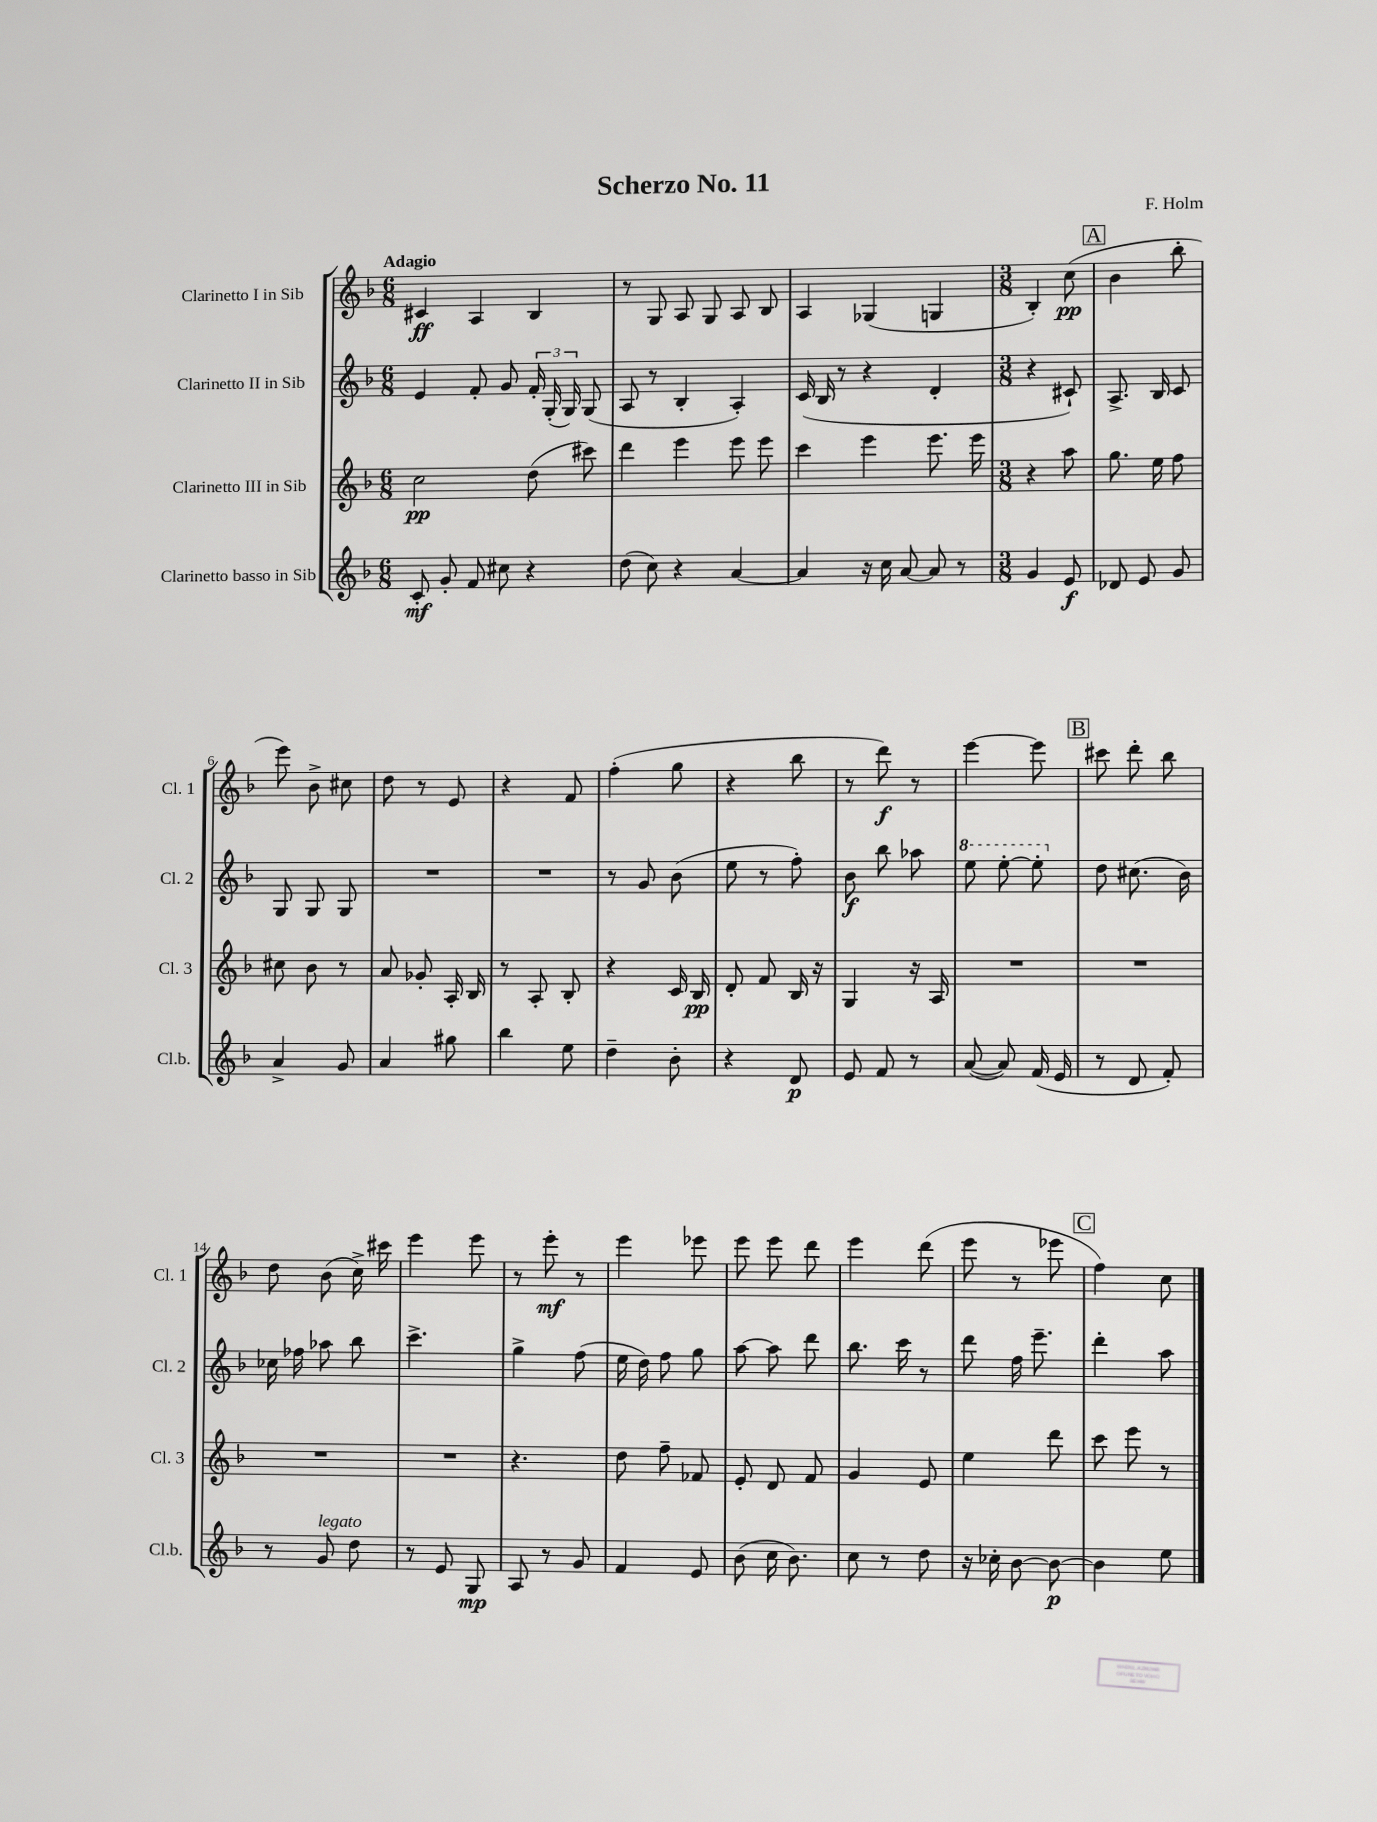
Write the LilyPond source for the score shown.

\header { title = "Scherzo No. 11" composer = "F. Holm" }
<<
\new StaffGroup <<
\new Staff = "s0" \with { instrumentName = "Clarinetto I in Sib" shortInstrumentName = "Cl. 1" } {
    \clef treble \key f \major \numericTimeSignature \time 6/8 \tempo "Adagio"
    \autoBeamOff cis'4\ff a4 bes4 |
    r8 g8 a8 g8 a8 bes8 |
    a4 ges4( g4 |
    \numericTimeSignature \time 3/8 bes4-.) c''8\pp( |
    \mark \markup { \box "A" } bes'4 bes''8-. |
    e'''8) bes'8-> cis''8 |
    d''8 r8 e'8 |
    r4 f'8 |
    f''4-.( g''8 |
    r4 bes''8 |
    r8 d'''8\f) r8 |
    e'''4~ e'''8 |
    \mark \markup { \box "B" } cis'''8 d'''8-. bes''8 |
    d''8 bes'8( c''16->) cis'''16 |
    e'''4 e'''8 |
    r8 e'''8-.\mf r8 |
    e'''4 ees'''8 |
    e'''8 e'''8 d'''8 |
    e'''4 d'''8( |
    e'''8 r8 ees'''8 |
    \mark \markup { \box "C" } f''4) c''8 \bar "|." |
}
\new Staff = "s1" \with { instrumentName = "Clarinetto II in Sib" shortInstrumentName = "Cl. 2" } {
    \clef treble \key f \major \numericTimeSignature \time 6/8
    \autoBeamOff e'4 f'8-. g'8 \tuplet 3/2 { f'16-. g16-.( g16) } g8( |
    a8 r8 bes4-. a4-.) |
    c'16( bes16 r8 r4 d'4-. |
    \numericTimeSignature \time 3/8 r4 cis'8-!) |
    \mark \markup { \box "A" } a8.-> bes16 c'8 |
    g8 g8 g8 |
    R4. |
    R4. |
    r8 g'8 bes'8( |
    e''8 r8 f''8-.) |
    bes'8\f bes''8 aes''8 |
    \ottava #1 e'''8 e'''8~-. e'''8-. \ottava #0 |
    \mark \markup { \box "B" } d''8 cis''8.( bes'16) |
    ces''16 fes''16 aes''8 bes''8 |
    c'''4.-> |
    g''4-> f''8( |
    e''16 d''16) f''8 g''8 |
    a''8~ a''8 d'''8 |
    bes''8. c'''16 r8 |
    d'''8 f''16 e'''8.-- |
    \mark \markup { \box "C" } d'''4-. a''8 \bar "|." |
}
\new Staff = "s2" \with { instrumentName = "Clarinetto III in Sib" shortInstrumentName = "Cl. 3" } {
    \clef treble \key f \major \numericTimeSignature \time 6/8
    \autoBeamOff c''2\pp d''8( cis'''8) |
    d'''4 e'''4 e'''8 e'''8 |
    c'''4 e'''4 e'''8. e'''16 |
    \numericTimeSignature \time 3/8 r4 a''8 |
    \mark \markup { \box "A" } g''8. e''16 f''8 |
    cis''8 bes'8 r8 |
    a'8 ges'8-. a16-. bes16 |
    r8 a8-. bes8-. |
    r4 c'16 bes16\pp |
    d'8-. f'8 bes16 r16 |
    g4 r16 a16 |
    R4. |
    \mark \markup { \box "B" } R4. |
    R4. |
    R4. |
    r4. |
    d''8 f''8-- fes'8 |
    e'8-. d'8 f'8 |
    g'4 e'8 |
    e''4 d'''8 |
    \mark \markup { \box "C" } c'''8 e'''8 r8 \bar "|." |
}
\new Staff = "s3" \with { instrumentName = "Clarinetto basso in Sib" shortInstrumentName = "Cl.b." } {
    \clef treble \key f \major \numericTimeSignature \time 6/8
    \autoBeamOff c'8-.\mf g'8-. f'8 cis''8 r4 |
    d''8( c''8) r4 a'4~ |
    a'4 r16 c''16 a'8~ a'8 r8 |
    \numericTimeSignature \time 3/8 g'4 e'8\f |
    \mark \markup { \box "A" } des'8 e'8 g'8 |
    a'4-> g'8 |
    a'4 gis''8 |
    bes''4 e''8 |
    d''4-- bes'8-. |
    r4 d'8\p |
    e'8 f'8 r8 |
    a'8~( a'8) f'16( e'16 |
    \mark \markup { \box "B" } r8 d'8 f'8-.) |
    r8 g'8^\markup { \italic "legato" } d''8 |
    r8 e'8 g8\mp |
    a8 r8 g'8 |
    f'4 e'8 |
    bes'8( c''16 bes'8.) |
    c''8 r8 d''8 |
    r16 ces''16-. bes'8~ bes'8~\p |
    \mark \markup { \box "C" } bes'4 e''8 \bar "|." |
}
>>
>>
